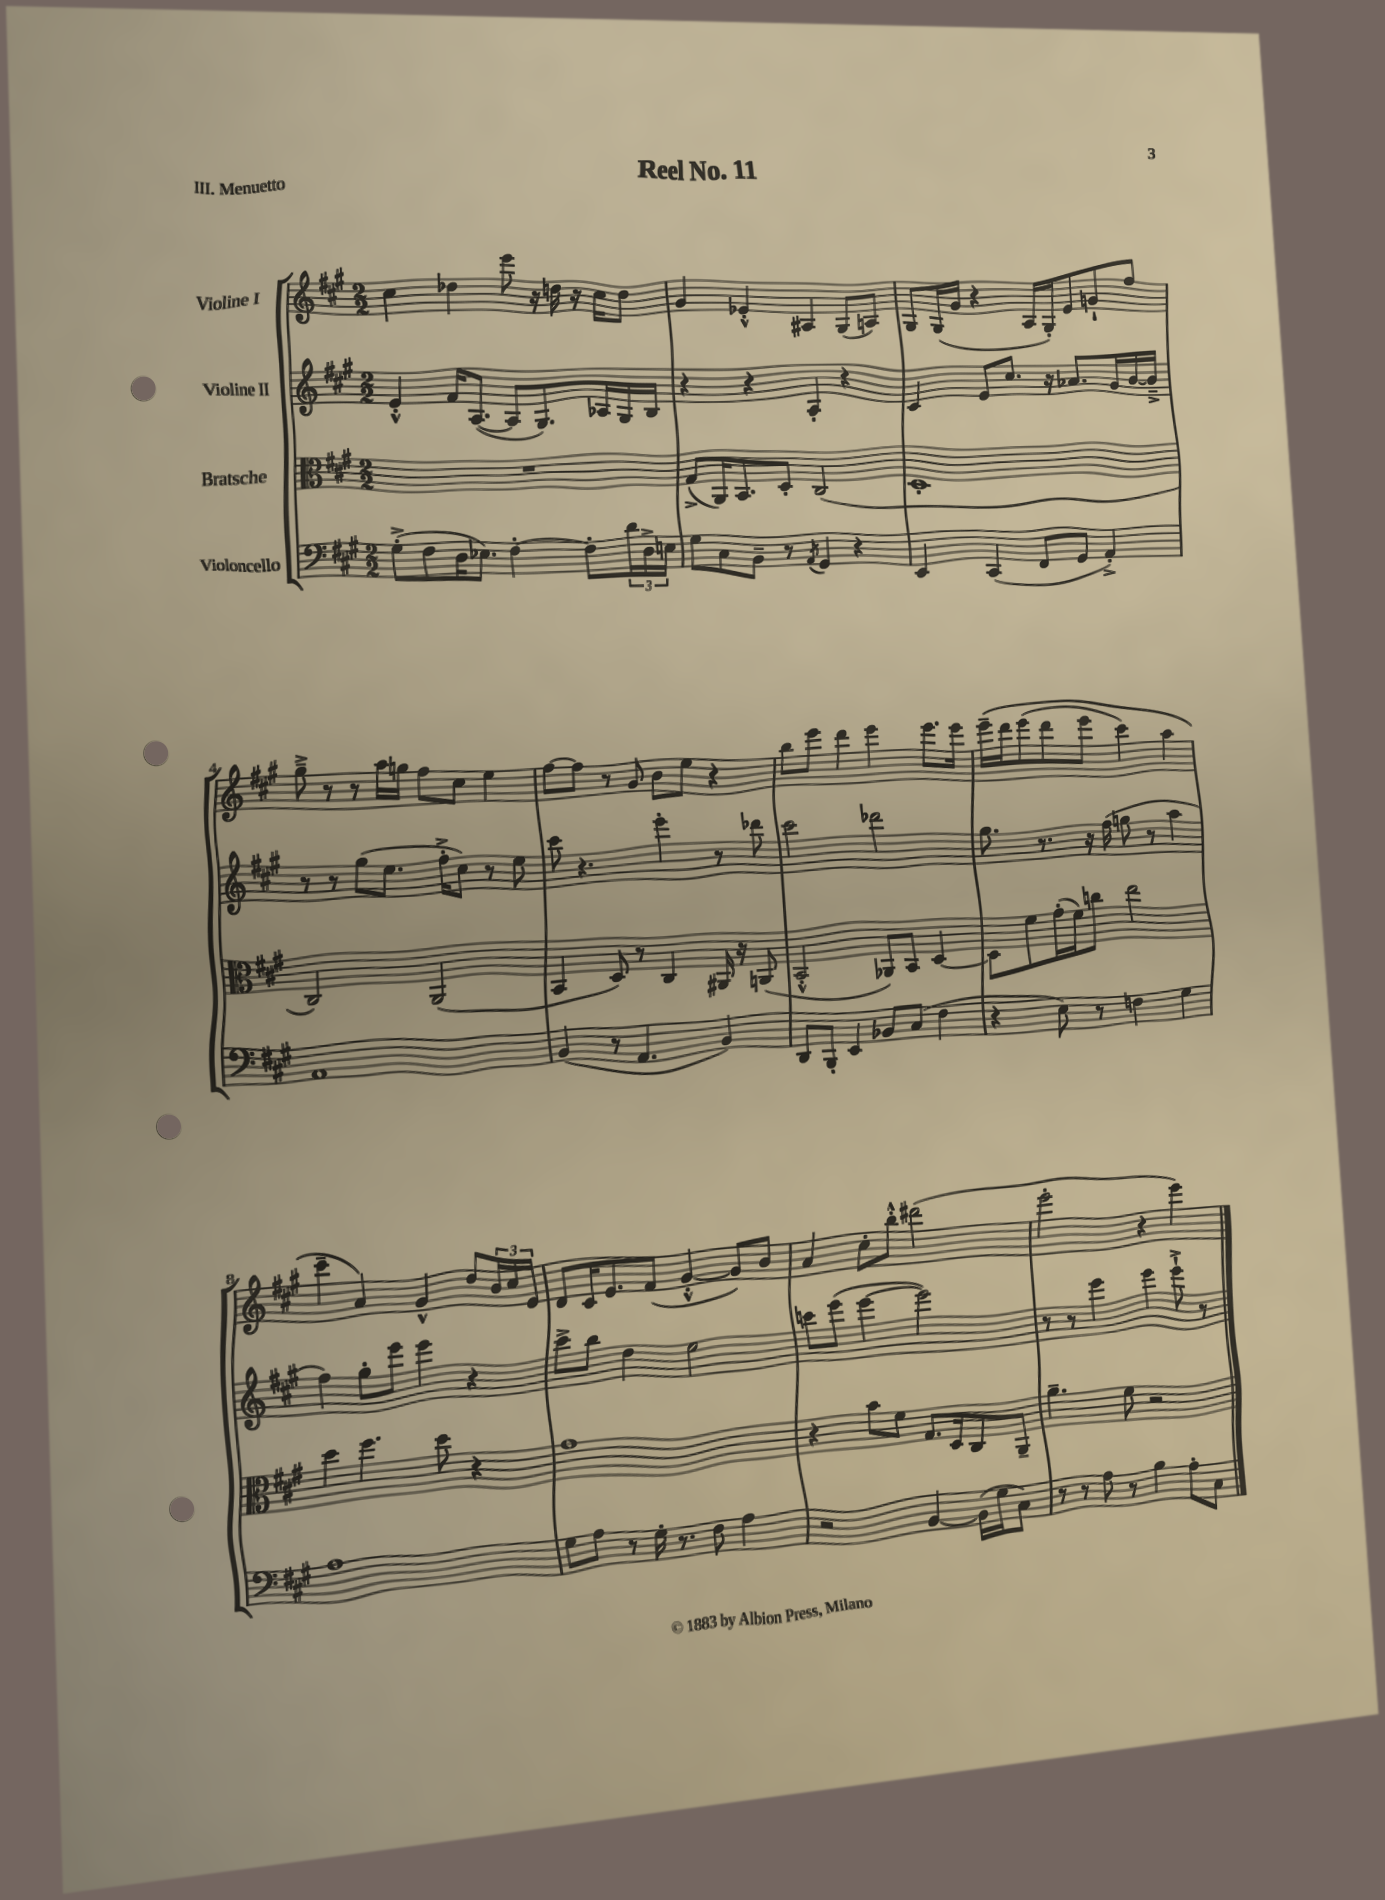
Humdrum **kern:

**kern	**kern	**kern	**kern
*part4	*part3	*part2	*part1
*staff4	*staff3	*staff2	*staff1
*I"Violoncello	*I"Bratsche	*I"Violine II	*I"Violine I
*clefF4	*clefC3	*clefG2	*clefG2
*k[f#c#g#]	*k[f#c#g#]	*k[f#c#g#]	*k[f#c#g#]
*M2/2	*M2/2	*M2/2	*M2/2
=1	=1	=1	=1
(8G#'^\L	1r	4e'^^/	4cc#\
8F#\	.	.	.
16D\K	.	16f#/KL	4dd-X\
8.E-X\J)	.	([8.A/J	.
[4F#'\	.	8A/L]	8eee\
.	.	8.G#/)	16r
.	.	.	16ddn\
8F#'\L]	.	.	16r
.	.	16A-X/L	16cc#\KL
24d\L	.	16G#/	8dd\J
24D^\	.	.	.
.	.	16B/JJ	.
24En\JJ	.	.	.
=2	=2	=2	=2
8G#\L	(8G#^/L	4r	4g#/
8C#\	16AA/K)	.	.
.	8.BB/	.	.
8BB~\J	.	4r	4e-X'^^/
8r	8D'/J	.	.
8qAA/	.	.	.
4GG#/	(2C#/	4A'/	4A#X/
4r	.	4r	(8G#/L
.	.	.	8An/J)
=3	=3	=3	=3
4EE/	1D'	4c#/	8G#/L
.	.	.	(16G#/L
.	.	.	16g#/JJ
(4CC#/	.	8e/L	4r
.	.	8.cc#/J	.
8FF#/L	.	.	16A/LL
.	.	16r	16G#'/J)
8GG#/J	.	8.a-X/L	8e/
4AA'^/)	.	.	8gn`/
.	.	16g#/L	.
.	.	[16b/	8ff#/J
.	.	16b~^/JJ]	.
!!LO:LB:g=z
=4	=4	=4	=4
1AA	2C#/)	8r	8gg#~^\
.	.	8r	8r
.	.	(8gg#\L	8r
.	.	8.ee\J	16aa\LL
.	.	.	16ggn\JJ
.	(2AA/	.	8ff#\L
.	.	16ff#'^\KL	.
.	.	8cc#\J)	8cc#\J
.	.	8r	4ee\
.	.	8ee\	.
=5	=5	=5	=5
(4BB/	4BB/	8ccc#\	[8ff#\L
.	.	4.r	8ff#\J]
8r	8D/)	.	8r
4.AA/	8r	.	8g#/
.	4C#/	4eee'\	8b\L
.	.	.	8ee\J
4BB/)	16AA#X/	8r	4r
.	16r	.	.
.	(8AAn/	8ddd-X\	.
=6	=6	=6	=6
8DD/L	2BB'^^/	2ccc#\	8bb\L
8BBB'/J	.	.	8eee\J
4EE/	.	.	4ddd\
8BB-X/L	8AA-X/L)	2ddd-X\	4eee\
(8C#/J	8BB/J	.	.
4F#\	[4D/	.	8.eee\L
.	.	.	16eee\Jk
=7	=7	=7	=7
4r	8D\L]	8.gg#\	(16eee~\LL
.	.	.	16ddd\J
.	8f#\	.	(8eee\
.	.	8.r	.
8E\)	(16g#'\L	.	8ddd\
.	16f#\J)	.	.
8r	8ccn\J	16r	8eee\J
.	.	(16ff#\	.
4Fn\	2ee\	8ggn\	4ccc#\)
.	.	8r	.
4G#\	.	4aa\	4aa\
!!LO:LB:g=z
=8	=8	=8	=8
1A	4dd\	4ff#\)	4ccc#~\
.	4.ff#\	8gg#'\L	4a/)
.	.	8eee\J	.
.	.	4eee\	4g#^^/
.	8dd\	.	.
.	4r	4r	8dd/L
.	.	.	24b/L
.	.	.	24cc#/
.	.	.	24e/JJ
=9	=9	=9	=9
8G#\L	1g#	8ccc#^\L	8d/L
8A\J	.	8bb\J	16c#/K
.	.	.	8.e/
8r	.	4dd\	.
16G#'\	.	.	(8f#/J
8.r	.	.	.
.	.	2ee\	[4g#'^^/
8F#\	.	.	.
4A\	.	.	8g#/L])
.	.	.	8b/J
=10	=10	=10	=10
2r	4r	8cccn\L	4a/
.	.	(8eee\J	.
.	8b\L	[4eee\	8cc#'\L
.	8f#\J	.	8bb'^^\J
[4BB/	8.G#/L	2eee\])	(2ddd#X\
.	16D/k	.	.
(16BB\LL]	8C#/	.	.
16G#\J	.	.	.
8C#\J)	8AA~/J	.	.
=11	=11	=11	=11
8r	4.a~\	8r	2eee'\
8r	.	8r	.
8A\	.	4eee\	.
8r	8f#\	.	.
4B\	2r	4eee\	4r
8A'\L	.	8eee`^\	4eee\)
8C#\J	.	8r	.
==	==	==	==
*-	*-	*-	*-
